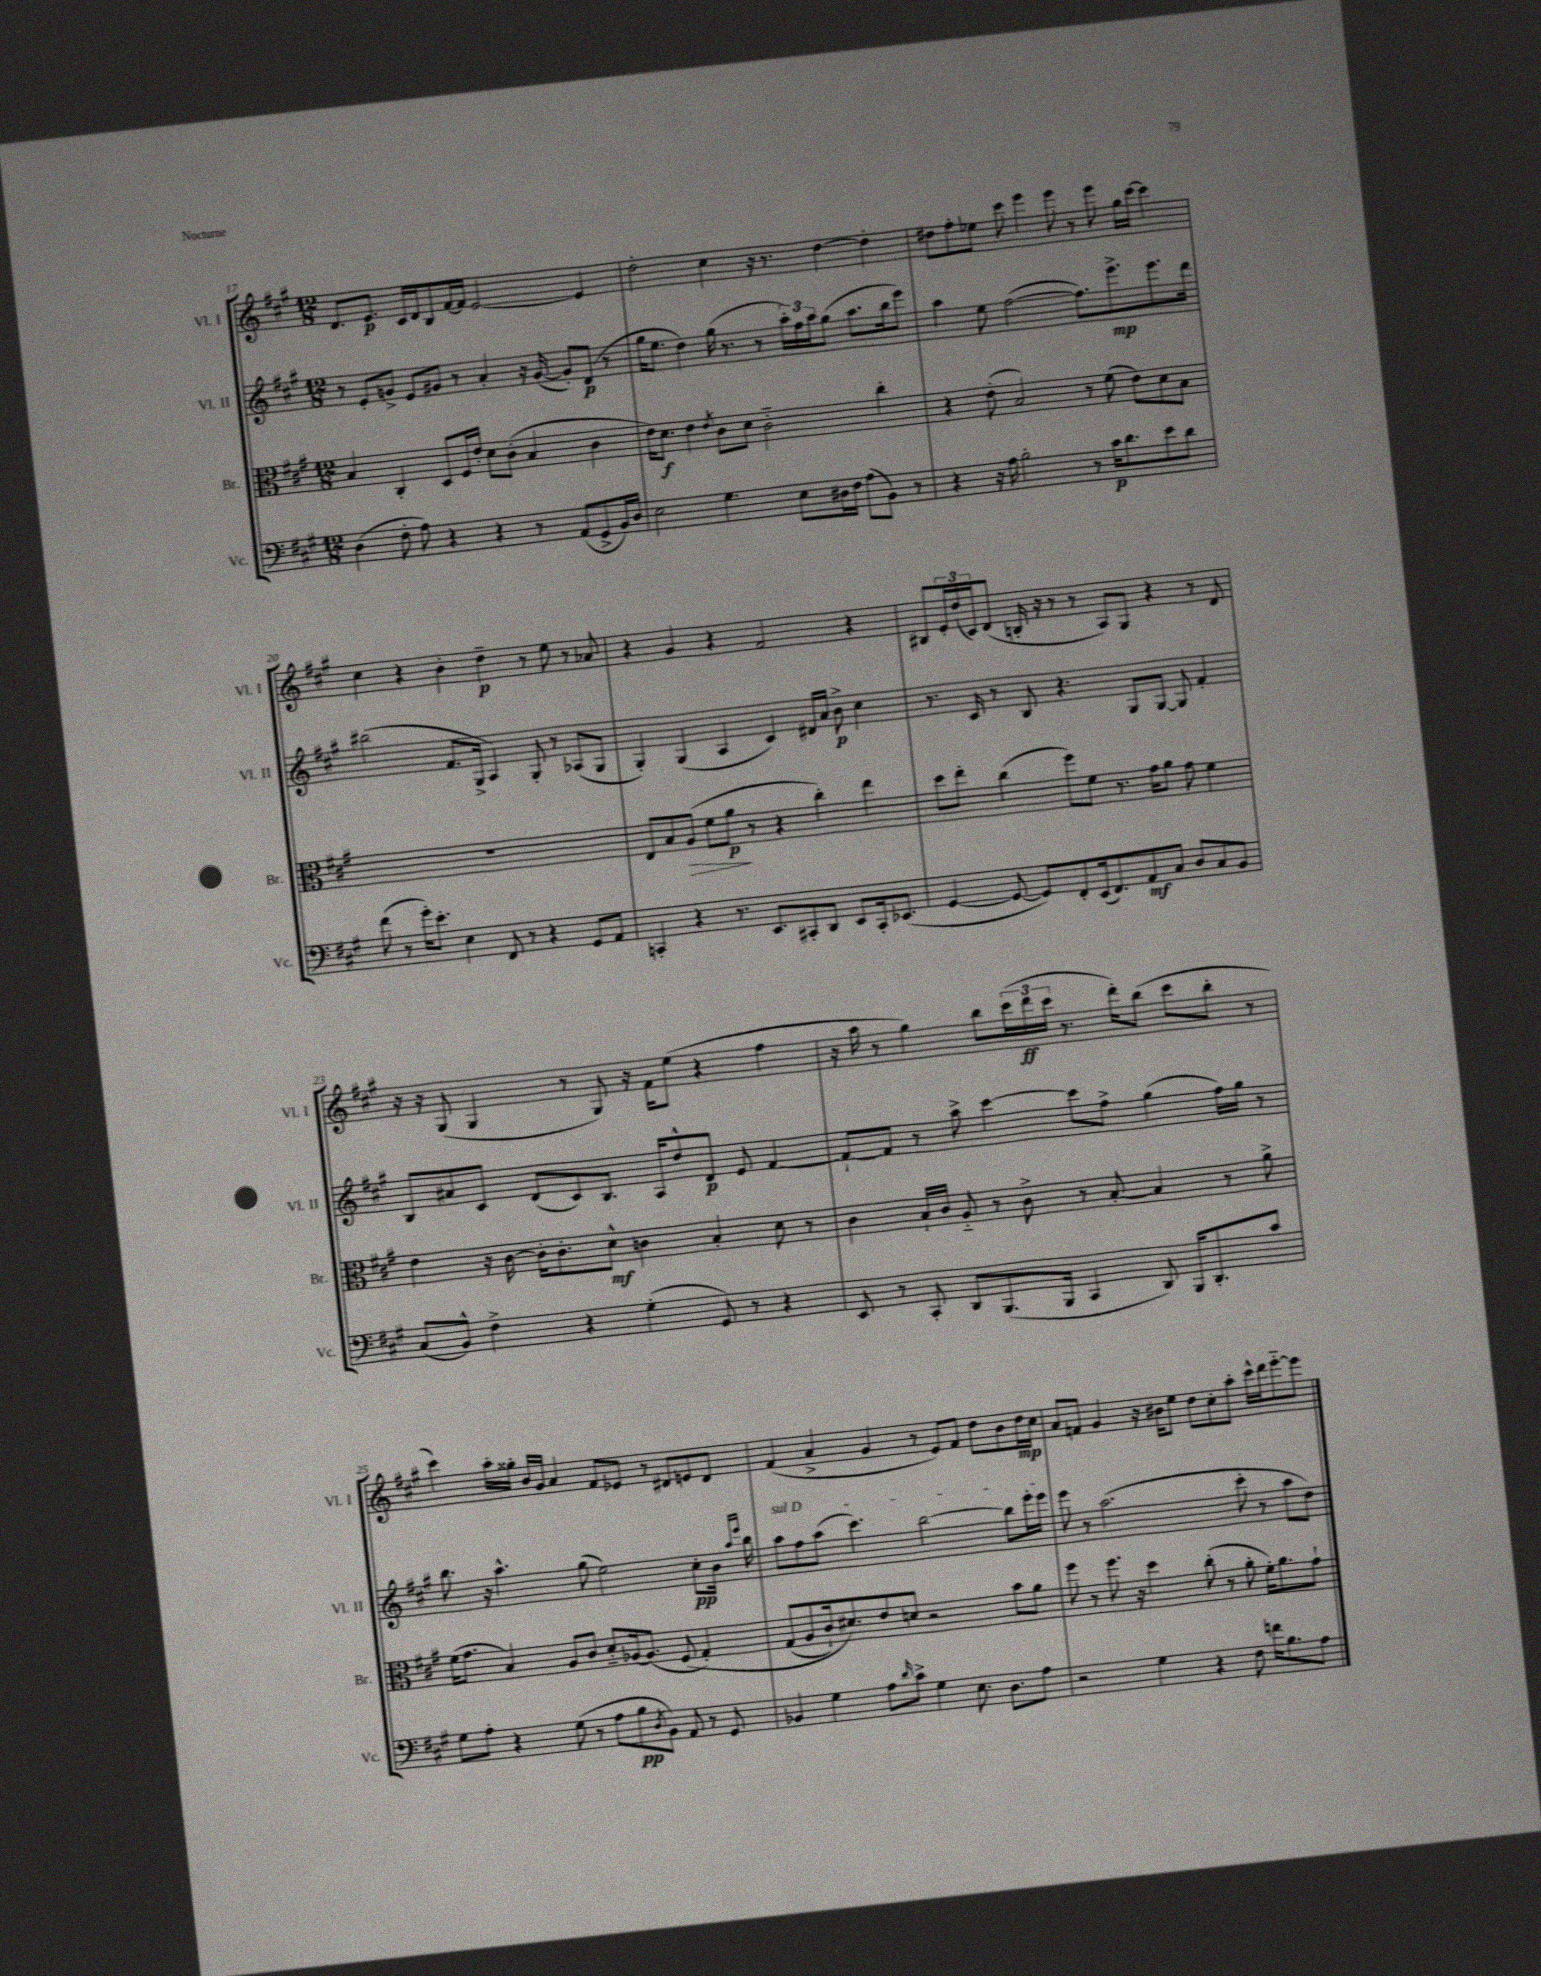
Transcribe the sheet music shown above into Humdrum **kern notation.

**kern	**kern	**kern	**kern
*staff4	*staff3	*staff2	*staff1
*clefF4	*clefC3	*clefG2	*clefG2
*k[f#c#g#]	*k[f#c#g#]	*k[f#c#g#]	*k[f#c#g#]
*M12/8	*M12/8	*M12/8	*M12/8
(4D	4B	8r	8.d
.	.	8e'	.
.	.	.	8.e
8F#'	4C#'	8g^	.
8A)	.	8e	16c#
.	.	.	16d
4r	8D	8g#	8B
.	16F#	8r	[16f#
.	16e'	.	16f#]
4r	8d	4a'	[2e
.	(8c#'	.	.
8r	4B	16r	.
.	.	([16g#	.
(8AA	.	8g#'])	.
8GG#^	4c#	(8d	4e]
16BB)	.	8r	.
16D	.	.	.
=	=	=	=
2E	16e)	16gg#	2dd'
.	8.d	8.ee	.
.	4e	4dd)	.
.	8qe	.	.
4.G#	8c#	(16gg#	4cc#
.	.	8.r	.
.	8d	.	.
.	2c#'~	8r	16r
.	.	.	8.r
8E	.	24aa')	.
.	.	24ff#	.
.	.	24aa	.
16D#	.	(8gg#	[4dd
16F#	.	.	.
(8A	.	8.aa	.
8BB)	4cc#'	.	4dd']
.	.	16bb	.
8r	.	8eee)	.
=	=	=	=
4r	4r	4aa	8dd#
.	.	.	8ff#'
16r	(8e'	8ee	8ee-
16A	.	.	.
2B'	2B)	([2ff#	8ccc#
.	.	.	4eee
.	.	.	8eee
8r	8r	8.ff#])	8r
16c#	(8f#	.	8eee
8.d	.	8.eee^	.
.	8e)	.	16gg#
.	.	.	[16ccc#
8e	8d	8.eee	4ccc#]
8d	8B	.	.
.	.	16ddd	.
=	=	=	=
(8f#	1.r	(2bb#	4cc#
8r	.	.	.
16g#')	.	.	4r
8.e'	.	.	.
4E	.	8.f#	4b'
.	.	16G#^	.
8FF#	.	4A)	4dd~
8r	.	.	.
4r	.	8G#'	8r
.	.	8r	8ee
8GG#	.	(8A-	8r
8AA	.	8G#	8a-
=	=	=	=
4CC'	8E	4G#')	4r
.	8B	.	.
4r	(8A	(4G#	4g#
.	8f#	.	.
8.r	8a	4A	4r
.	8r	.	.
8.EE	.	.	.
.	4r	4c#)	2f#
8CC#'	.	.	.
8DD	4cc#')	16d#	.
.	.	16a	.
8EE	.	8b^	.
16CC#'	4ee	4cc#	4r
(8.EE-	.	.	.
=	=	=	=
[4GG#	8dd	8.r	8B#
.	8ee'	.	24e'
.	.	.	(24dd
.	.	16c#	.
.	.	.	24c#)
8GG#_	(4cc#	8r	(8d
8GG#])	.	8B	16B'
.	.	.	16r
8FF#'	8ff#)	4.r	8r
(16EE	8f#	.	8r
8.FF#)	.	.	.
.	8.r	.	8A)
8AA	.	8G#	8G#
.	16g#	.	.
8C#	8a	[8G#	4r
8D	8g#	8G#]	.
8C#	4f#	4f#'	8r
8BB	.	.	8d
=	=	=	=
(8C#	4e	8B	16r
.	.	.	16r
8BB^^)	.	8a#	(8G#
4F#^	16r	8c#	4G#
.	[16c#	.	.
.	16c#']	(8d	.
.	8.c#'	.	.
4r	.	8c#)	8r
.	8d^^	8.B	8G#)
(4G#'	4c	.	16r
.	.	16A	16f#
.	.	8dd^^	(8ee
8GG#)	4B'	8d	4r
8r	.	8e	.
4r	8d	[4f#	4ff#
.	8r	.	.
=	=	=	=
8EE	4c#	8f#`_	16r
.	.	.	16aa
8r	.	8f#]	8r
8CC#'	16B`	8r	4gg#)
.	16c#	.	.
8DD	8A'~	8aa^	.
(8.BBB	8r	[4ccc#	8bb
.	8c#^	.	(24ccc#
.	.	.	24ddd
16BBB	.	.	.
.	.	.	24ccc#
4CC#	8r	8ccc#]	8.r
.	[8B'	8ff#^	.
.	.	.	16ddd')
8DD)	4B]	(4gg#	(8bb
16BBB	.	.	8ccc#
8.DD'	.	.	.
.	8r	16ff#)	8bb'
.	.	16gg#	.
8c#	8a^	8r	8r
=	=	=	=
8G#	(16f#	8.bb	4ccc#)
.	8.g#	.	.
8A'	.	.	.
.	.	16r	.
4r	4B)	4.aa^^	16aa'
.	.	.	16gg##'
.	.	.	16b
.	.	.	16g#
(8G#	8A	.	4a
8r	8c#	(8gg#	.
8A	8d'~	2ee)	8f#
8B	[16A-	.	8e-
.	(8.A-]	.	.
8qD	.	.	.
8BB)	.	.	8r
8AA	&(8F#	.	8d#
8r	4G#')	8cc#'	8e
8GG#	.	16b	8d#
.	.	16qqaa	.
.	.	16qqeee	.
.	.	16bb	.
=	=	=	=
4BB-	(8G#	8aa	(4f#
.	8A	8ff#	.
4G#	16c#`)	(8aa	4a^
.	8.d#&)	.	.
.	.	4.ccc#)	.
8A	8e	.	4g#
16qqd	.	.	.
8c#^	8d	.	.
4G#	2r	[2bb	8r
.	.	.	8e)
8.E	.	.	8f#
.	.	.	8dd
8.D	.	.	.
.	8b	8bb]	8b
8A	8a	16eee'	16dd
.	.	16eee	16cc#
=	=	=	=
2r	8ff#	8eee	8a
.	8r	8r	8f
.	8.ff#	(2.aa	4g#
.	16r	.	.
4G#	4dd	.	16r
.	.	.	16b#
.	.	.	8ee
4r	(8cc#'	.	8dd
.	8r	.	8cc#'
8F#	8a'	8ccc#'	8aa'
16f	16f#')	8r	16ccc#^^
8.B	8.a	.	16ddd
.	.	8aa	[8eee'~
8A	8g#`	8dd)	8eee]
==	==	==	==
*-	*-	*-	*-
